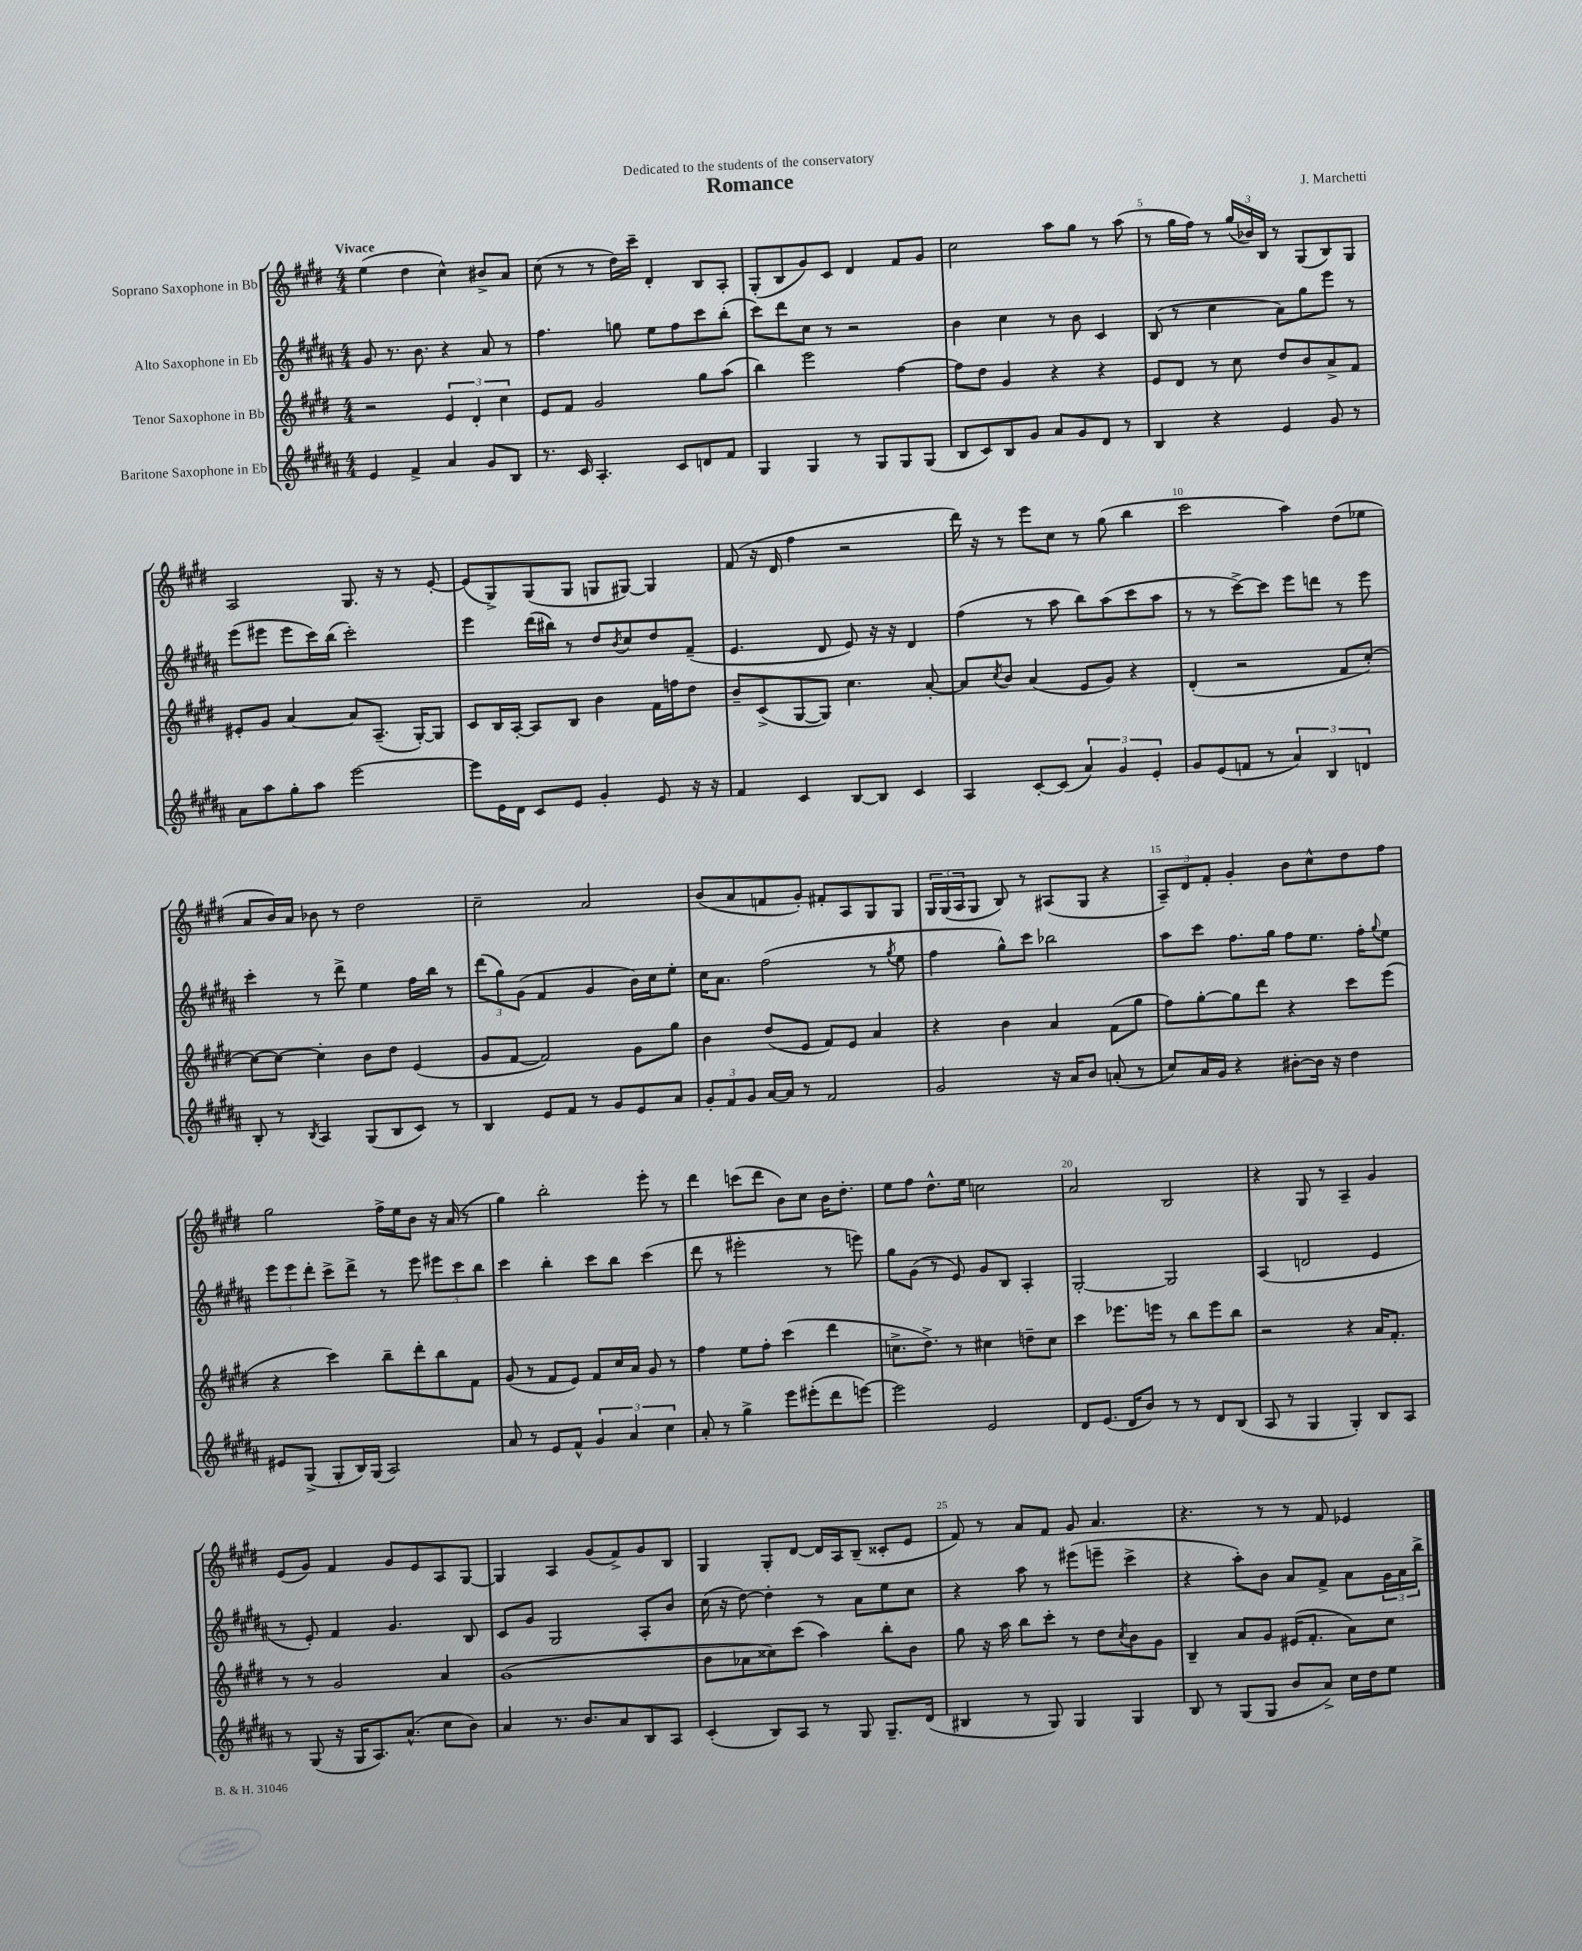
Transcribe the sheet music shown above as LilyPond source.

\header { title = "Romance" composer = "J. Marchetti" dedication = "Dedicated to the students of the conservatory" }
<<
\new StaffGroup <<
\new Staff = "s0" \with { instrumentName = "Soprano Saxophone in Bb" } {
    \clef treble \key e \major \numericTimeSignature \time 4/4 \tempo "Vivace"
    e''4( dis''4 cis''4-^) bis'8-> a'8 |
    cis''8( r8 r8 dis''16) cis'''16-- dis'4-. b8 a8-. |
    gis8-.( b8 gis'8) cis'8 dis'4 fis'8 gis'8 |
    cis''2 a''8 gis''8 r8 a''8( |
    r8 gis''16 fis''16) r8 \tuplet 3/2 { gis''16( bes'16) b16 } r8 gis8( b8) gis8 |
    a2 gis8. r16 r8 e'8~-. |
    e'8( gis8->) gis8( gis8 g8 gis8~) gis4 |
    fis'8( r16 dis'16 fis''4 r2 |
    dis'''16) r16 r8 e'''8 cis''8 r8 gis''8( b''4 |
    cis'''2 a''4) dis''8( ees''8 |
    a'8 b'16) a'16 bes'8 r8 dis''2 |
    cis''2-- a'2 |
    b'8( a'8 f'8 gis'8-.) fis'8-. a8 gis8 gis8 |
    \tuplet 3/2 { gis16 gis16( a16 } gis8 b8) r8 ais8( gis8 r4 |
    \tuplet 3/2 { a8--) dis'8 fis'8-. } gis'4-. b'8 cis''8-^ dis''8 fis''8 |
    gis''2 fis''16-> e''16 b'8 r16 a'16( r8 |
    gis''4) b''2-. e'''8-. r8 |
    dis'''4 c'''8( dis'''8 b'8) cis''8 b'16 dis''8.-. |
    e''8 fis''8 dis''8.-^ e''16 c''2 |
    a'2 b2 |
    r4 gis8 r8 a4-- gis'4 |
    e'8( gis'8) fis'4 gis'8 e'8 a8 gis8~ |
    gis4 a4 gis'8( fis'8->) gis'8 b8 |
    gis4 gis8-. dis'8~ dis'16 a16 b8--( cisis'8-. e'8 |
    fis'8) r8 a'8 fis'8 gis'8 a'4. |
    r4. r8 r8 fis'8 ees'4 \bar "|." |
}
\new Staff = "s1" \with { instrumentName = "Alto Saxophone in Eb" } {
    \clef treble \key b \major \numericTimeSignature \time 4/4
    gis'8 r8. b'8. r4 ais'8 r8 |
    fis''4. g''8 e''8 fis''8 cis'''8 b''8-.( |
    cis'''8) dis'''8 cis''8 r8 r2 |
    b'4 cis''4 r8 b'8 cis'4 |
    b8( r8 cis''4 ais'8) gis''8 e'''8 r8 |
    e'''8( eis'''8 eis'''8 cis'''16) b''16( cis'''2-.) |
    e'''4 dis'''16( bis''16) r8 dis''8 \acciaccatura { b'8 } cis''8 dis''8 fis'8--( |
    e'4. dis'8 e'8) r16 r16 dis'4 |
    fis''4( r8 ais''8 b''8) ais''8( cis'''8 ais''8 |
    r8 r8 cis'''8~->) cis'''8 e'''8 d'''8 r8 e'''8 |
    cis'''4-. r8 dis'''8-> e''4 fis''16 b''16 r8 |
    \tuplet 3/2 { dis'''8( gis''8) gis'8( } fis'4 gis'4 b'16) cis''16 e''8-. |
    cis''16 ais'8. fis''2( r8 \acciaccatura { gis''8 } e''8 |
    fis''4 gis''8-^) cis'''8 bes''2 |
    ais''8 cis'''8 fis''8. gis''16 fis''8 e''8. fis''16-. \appoggiatura { gis''8 } e''8 |
    \tuplet 3/2 { e'''8 e'''8 dis'''8-. } cis'''8-> dis'''8-> r8 e'''8 \tuplet 3/2 { eis'''8 cis'''8 b''8 } |
    cis'''4 b''4-. cis'''8 b''8 cis'''4( |
    dis'''8 r8 eis'''2-. r8 e'''8) |
    gis''8 gis'8( r8 e'8) gis'8 b8 ais4-. |
    gis2~-. gis2 |
    ais4( d'2 e'4 |
    r8 e'8-.) fis'4 gis'4. b8 |
    cis'8 gis'8 gis2 ais8-. b'8 |
    cis''16( r16 dis''8~) dis''4-. r8 ais'8 e''8 cis''8 |
    r4 ais''8 r8 eis'''8( e'''8-- cis'''4-> |
    r4 ais''8-.) b'8 ais'8 fis'8-> ais'8 \tuplet 3/2 { gis'16 ais'16 b''16-> } \bar "|." |
}
\new Staff = "s2" \with { instrumentName = "Tenor Saxophone in Bb" } {
    \clef treble \key e \major \numericTimeSignature \time 4/4
    r2 \tuplet 3/2 { e'4 dis'4-. cis''4 } |
    e'8 fis'8 gis'2 gis''8 a''8( |
    b''4) e'''2 fis''4~ |
    fis''8 dis''8 gis'4 r4 r4 |
    e'8 dis'8 r8 cis''8 dis''8 b'8 a'8-> fis'8 |
    eis'8-. gis'8 a'4~ a'8 a8.--( gis16~-.) gis8 |
    cis'8 b16 a16~-. a8 b8 b'4 fis'16 f''16 dis''8 |
    b'8-- cis'8->( gis8~ gis8) cis''4. a'8~-. |
    a'8 \acciaccatura { cis''8 } b'8 a'4( e'8 gis'8) r4 |
    dis'4-.( r2 fis'8 cis''8~-.) |
    cis''8~ cis''8~ cis''4-. b'8 dis''8 e'4( |
    gis'8 fis'8~ fis'2) gis'8 gis''8 |
    b'4 dis''8( e'8 fis'8) e'8 a'4 |
    r4 b'4 a'4 fis'8( gis''8 |
    fis''8) gis''8~-. gis''8 dis'''8 r4 cis'''8 e'''8( |
    r4 cis'''4) b''8-- dis'''8-. b''8 fis'8 |
    gis'8( r8 fis'8 e'8) fis'8 cis''16 a'16 gis'8 r8 |
    fis''4 e''8 fis''8-. cis'''4( dis'''4 |
    c''8.-> dis''8.->) r8 cis''4 d''8-- cis''8 |
    cis'''4 ees'''8. e'''16 r8 b''8 e'''8 b''8 |
    r2 r4 a'16 fis'8.-. |
    r8 r8 gis'2 a'4 |
    gis'1( |
    b'8 aes'8 cisis''8) cis'''8( a''4) b''8-. b'8 |
    gis''8 r16 a''16 b''8 cis'''8-. r8 dis''8 \acciaccatura { cis''8 } b'8 gis'8 |
    b4-- a'8 gis'8 eis'16( fis'8.-. a'8) cis''8 \bar "|." |
}
\new Staff = "s3" \with { instrumentName = "Baritone Saxophone in Eb" } {
    \clef treble \key b \major \numericTimeSignature \time 4/4
    e'4 fis'4-> ais'4 gis'8 b8 |
    r8. cis'16 ais4.-. cis'8 d'8 fis'8 |
    gis4 gis4 r8 gis8 gis8 gis8( |
    b8 cis'8) b8 gis'8 ais'8 gis'8 dis'8 r8 |
    b4 r4 e'4 gis'8 r8 |
    ais'8 ais''8 gis''8-. ais''8 e'''2~ |
    e'''8 e'16 dis'16 cis'8 e'8 gis'4-. e'8 r16 r16 |
    fis'4 cis'4 b8~ b8 cis'4 |
    ais4 cis'8~-. cis'8( \tuplet 3/2 { ais'4) gis'4 e'4-. } |
    gis'8 e'8( f'8 r8 \tuplet 3/2 { ais'4) b4 d'4 } |
    b8-. r8 \acciaccatura { b8 } ais4 gis8( b8 cis'8) r8 |
    b4 e'8 fis'8 r8 gis'8 e'8 ais'8 |
    \tuplet 3/2 { gis'8-. fis'8 gis'8 } ais'16~ ais'16 r8 fis'2 |
    gis'2 r16 ais'16 b'8 a'8-.( r8 |
    cis''8) ais'16 gis'16 r4 bis'8~-. bis'16 r16 dis''4 |
    eis'8 gis8->( gis8-. b16) gis16( ais2) |
    ais'8 r8 e'8 fis'8-^ \tuplet 3/2 { gis'4 ais'4 cis''4 } |
    ais'8-. r8 gis''4-> e'''8 eis'''8-.( dis'''8 e'''8~) |
    e'''2 e'2 |
    dis'8 e'8.( dis'16 b'8) r8 r8 dis'8 b8( |
    ais8 r8 gis4 gis4-.) b8 ais8 |
    r8 gis8( r16 gis16 ais8.) ais'8.-^( cis''8 b'8) |
    ais'4 r8. b'8. ais'8 b8 ais8 |
    cis'4-.( b8) ais8 r8 gis8 gis8.-- dis'16( |
    bis4 r8 gis8) gis4 gis4 |
    b8 r8 gis8( gis8 b'8 ais'8->) cis''16 dis''16 e''8 \bar "|." |
}
>>
>>
\layout { \context { \Score \override BarNumber.break-visibility = ##(#f #t #t) barNumberVisibility = #(every-nth-bar-number-visible 5) } }
